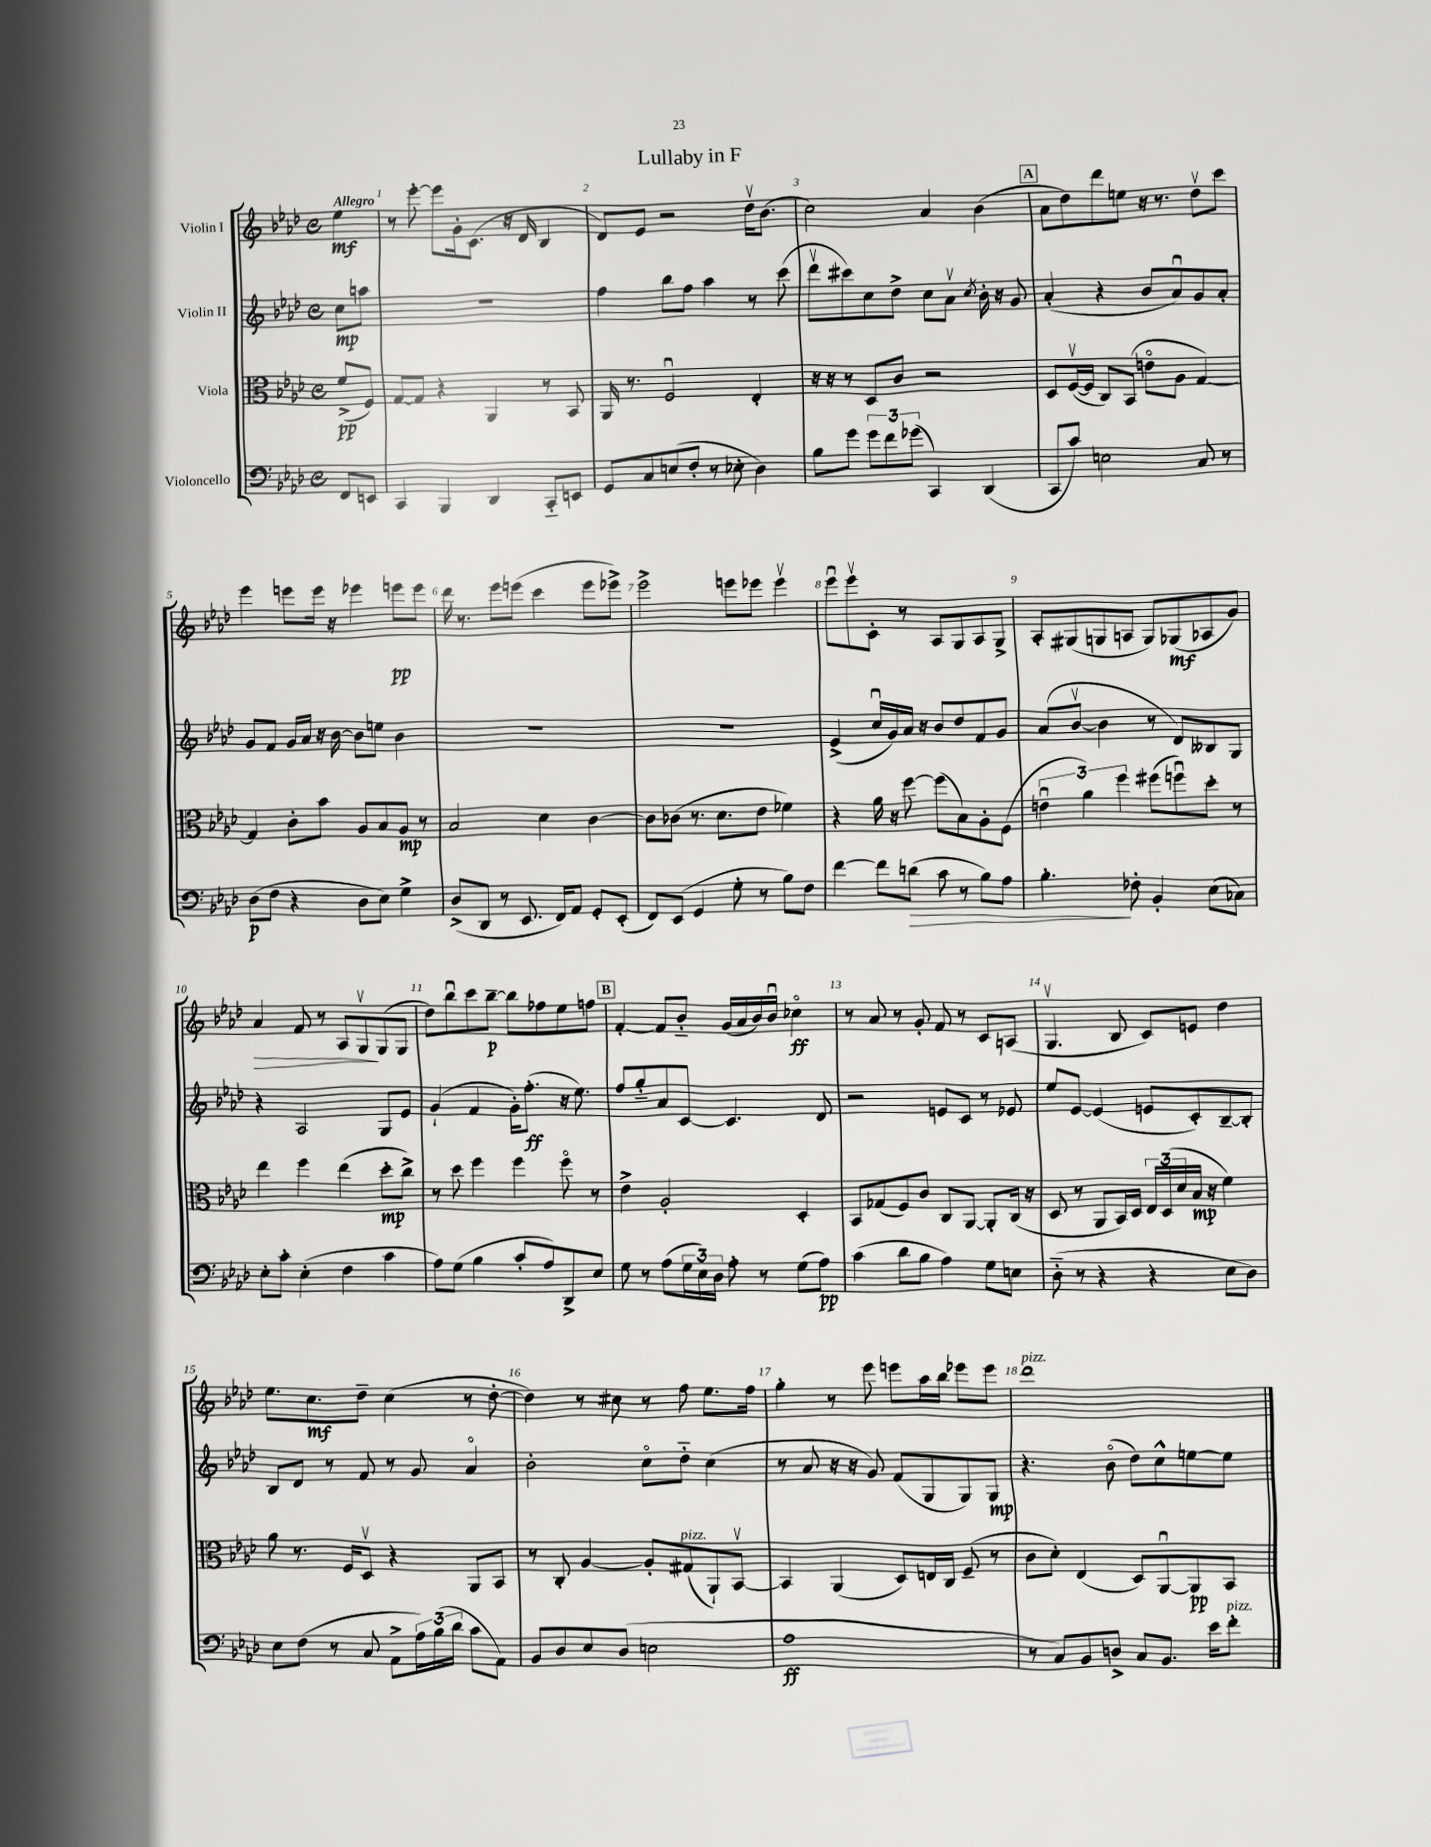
\header { title = "Lullaby in F" }
<<
\new StaffGroup <<
\new Staff = "s0" \with { instrumentName = "Violin I" } {
    \clef treble \key aes \major \defaultTimeSignature \time 4/4 \partial 4 \tempo "Allegro"
    ees''4\mf |
    r8 ees'''8~-. ees'''8 g'16-. c'8.( r16 des'16 bes4 |
    des'8) ees'8 r2 des''16\upbow bes'8.( |
    c''2) aes'4 bes'4( |
    \mark \markup { \box "A" } aes'8 des''8) des'''8 e''8 r16 r8. des''8\upbow c'''8 |
    ees'''4 e'''8 e'''16 r16 ees'''4 e'''8\pp e'''8 |
    des'''16 r8. ees'''8 e'''8( c'''4 e'''8 ees'''8->) |
    ees'''2-> e'''8 ees'''8 ees'''4\upbow |
    ees'''8\downbow ees'''8\upbow c'8-. r8 aes8 g8 aes8 g8-> |
    aes8-. gis8( g8 a8 g8) ges8\mf( aes8 g'8) |
    aes'4\> f'8 r8 aes8 g8\upbow\! g8( g8 |
    des''8) bes''8\downbow c'''8 bes''8~--\p bes''8 fes''8 ees''8 f''8 |
    \mark \markup { \box "B" } f'4~-. f'8 bes'8-_ g'16( aes'16 bes'16) bes'16\downbow ces''4\flageolet\ff |
    r8 aes'8 r8 g'8-. f'8 r8 c'8 a8( |
    g4.\upbow bes8 c'8) e'8 des''4 |
    ees''8. c''8.\mf des''8-- c''4( r8 des''8~-. |
    des''4) r8 cis''8 r8 f''8 ees''8. f''16 |
    g''4-. r8 ees'''8 e'''8 aes''16 bes''16 ees'''8 ees'''8 |
    des'''1^\markup { \italic "pizz." } \bar "|." |
}
\new Staff = "s1" \with { instrumentName = "Violin II" } {
    \clef treble \key aes \major \defaultTimeSignature \time 4/4 \partial 4
    c''8\mp a''8 |
    R1 |
    f''4 bes''8 f''8 aes''4 r8 c'''8( |
    des'''8\upbow cis'''8) c''8 des''8-> c''8 aes'8\upbow \acciaccatura { c''8 } bes'16-. r16 g'8 |
    \mark \markup { \box "A" } aes'4-.( r4 bes'8 aes'8\downbow) g'8 aes'8-. |
    g'8 f'8 g'16 aes'16 r16 bes'16~ bes'8 e''8 bes'4 |
    R1 |
    R1 |
    ees'4->( c''16\downbow g'16) aes'16 r16 bes'8 des''8 f'8 g'8 |
    aes'8( bes'8~\upbow bes'4 r8 des'8) beses8 g8 |
    r4 aes2 g8 ees'8 |
    g'4-!( f'4 g'16-.) f''8.-.\ff( r16 ees''8.) |
    \mark \markup { \box "B" } f''8 g''8-_ aes'8 c'8~ c'4. des'8 |
    r2 e'8 c'8 r8 ees'8 |
    ees''8 ees'8~ ees'4( e'8 c'8-.) bes8~-- bes8-. |
    bes8 des'8 r8 f'8 r8 g'8 aes'4\flageolet |
    bes'2-. c''8\flageolet des''8-_ c''4( |
    r8 aes'8 r16 r16 g'8) f'8( g8 g8) g8\mp |
    r4. bes'8\flageolet( des''8) c''8-^ e''8~ e''8 \bar "|." |
}
\new Staff = "s2" \with { instrumentName = "Viola" } {
    \clef alto \key aes \major \defaultTimeSignature \time 4/4 \partial 4
    f'8->\pp( f8) |
    g8~ g8 r4 aes,4 r8 bes,8 |
    aes,16 r8. f2\downbow ees4-. |
    r16 r16 r8 des8 c'8 r2 |
    \mark \markup { \box "A" } des8 f16~\upbow( f16 c8) bes,8( e'8\flageolet aes8 g4~) |
    g4 c'8-. bes'8 aes8 bes8 aes8\mp r8 |
    bes2 des'4 c'4~ |
    c'8 ces'8( r8. des'8. ees'8 fes'4) |
    r4 aes'16 r16 f''8~ f''8( bes8) aes8-. f8( |
    \tuplet 3/2 { e'4\downbow aes'4) f''4 } fis''8( f''8\downbow) des''8-. r8 |
    ees''4 f''4 ees''4( des''8-.\mp c''8->) |
    r8 des''8 f''4 f''4 f''8\flageolet r8 |
    \mark \markup { \box "B" } ees'4-> aes2-. des4-. |
    bes,8 ges8( f8) c'8 c8 aes,8~ aes,8-. c16( r16 |
    des8 r8 aes,8 bes,16) des16 \tuplet 3/2 { ees16 des16( des'16 } bes16\mp r16 f'4) |
    aes'8 r8. f16 des8\upbow r4 aes,8 bes,8 |
    r8 c8-. aes4~ aes8-. gis8^\markup { \italic "pizz." }( aes,8-!) bes,8~\upbow |
    bes,4 aes,4( des8) e16 c16 f8--( r8 |
    c'8 des'8-.) ees4( des8) aes,8~\downbow aes,8\pp bes,8 \bar "|." |
}
\new Staff = "s3" \with { instrumentName = "Violoncello" } {
    \clef bass \key aes \major \defaultTimeSignature \time 4/4 \partial 4
    f,8 e,8 |
    c,4 bes,,4 des,4 c,8-_ e,8 |
    g,8 c8 e8( f8-. r8 ees8-. des4) |
    bes8 g'8 \tuplet 3/2 { g'8 f'8 ges'8( } c,4) des,4( |
    \mark \markup { \box "A" } c,8 c'8) e2 c8 r8 |
    des8\p( f8 r4 des8 ees8) g4-> |
    des8->( des,8 r8 ees,8. f,16) aes,8 g,8-. ees,8-.( |
    f,8) ees,8( g,4 g8-. r8 bes8) f8 |
    f'4~ f'8 d'8\>( c'8 r8 bes8) aes8 |
    bes4.-.\! fes8-. bes,4-. ees8( ces8) |
    ees8-. c'8-. ees4-.( f4 c'4 |
    aes8) g8( bes4 c'8-. aes8) des,8-> ees8 |
    \mark \markup { \box "B" } g8 r8 aes8( \tuplet 3/2 { g16 ees16) des16 } aes8-. r8 g8( aes8\pp) |
    c'4( des'8 bes8 aes4) g8 e8 |
    des8-_( r8 r4 r4 ees8 des8) |
    ees8 f8( r8 c8 aes,8-> \tuplet 3/2 { aes16) bes16( des'16 } c'8 aes,8) |
    bes,8 des8 ees8 des8( e2 |
    aes1\ff |
    r8 c8) bes,8 d8-> c8 bes,8. ees'16 f'8-.^\markup { \italic "pizz." } \bar "|." |
}
>>
>>
\layout { \context { \Score \override BarNumber.break-visibility = ##(#f #t #t) barNumberVisibility = #all-bar-numbers-visible } }
